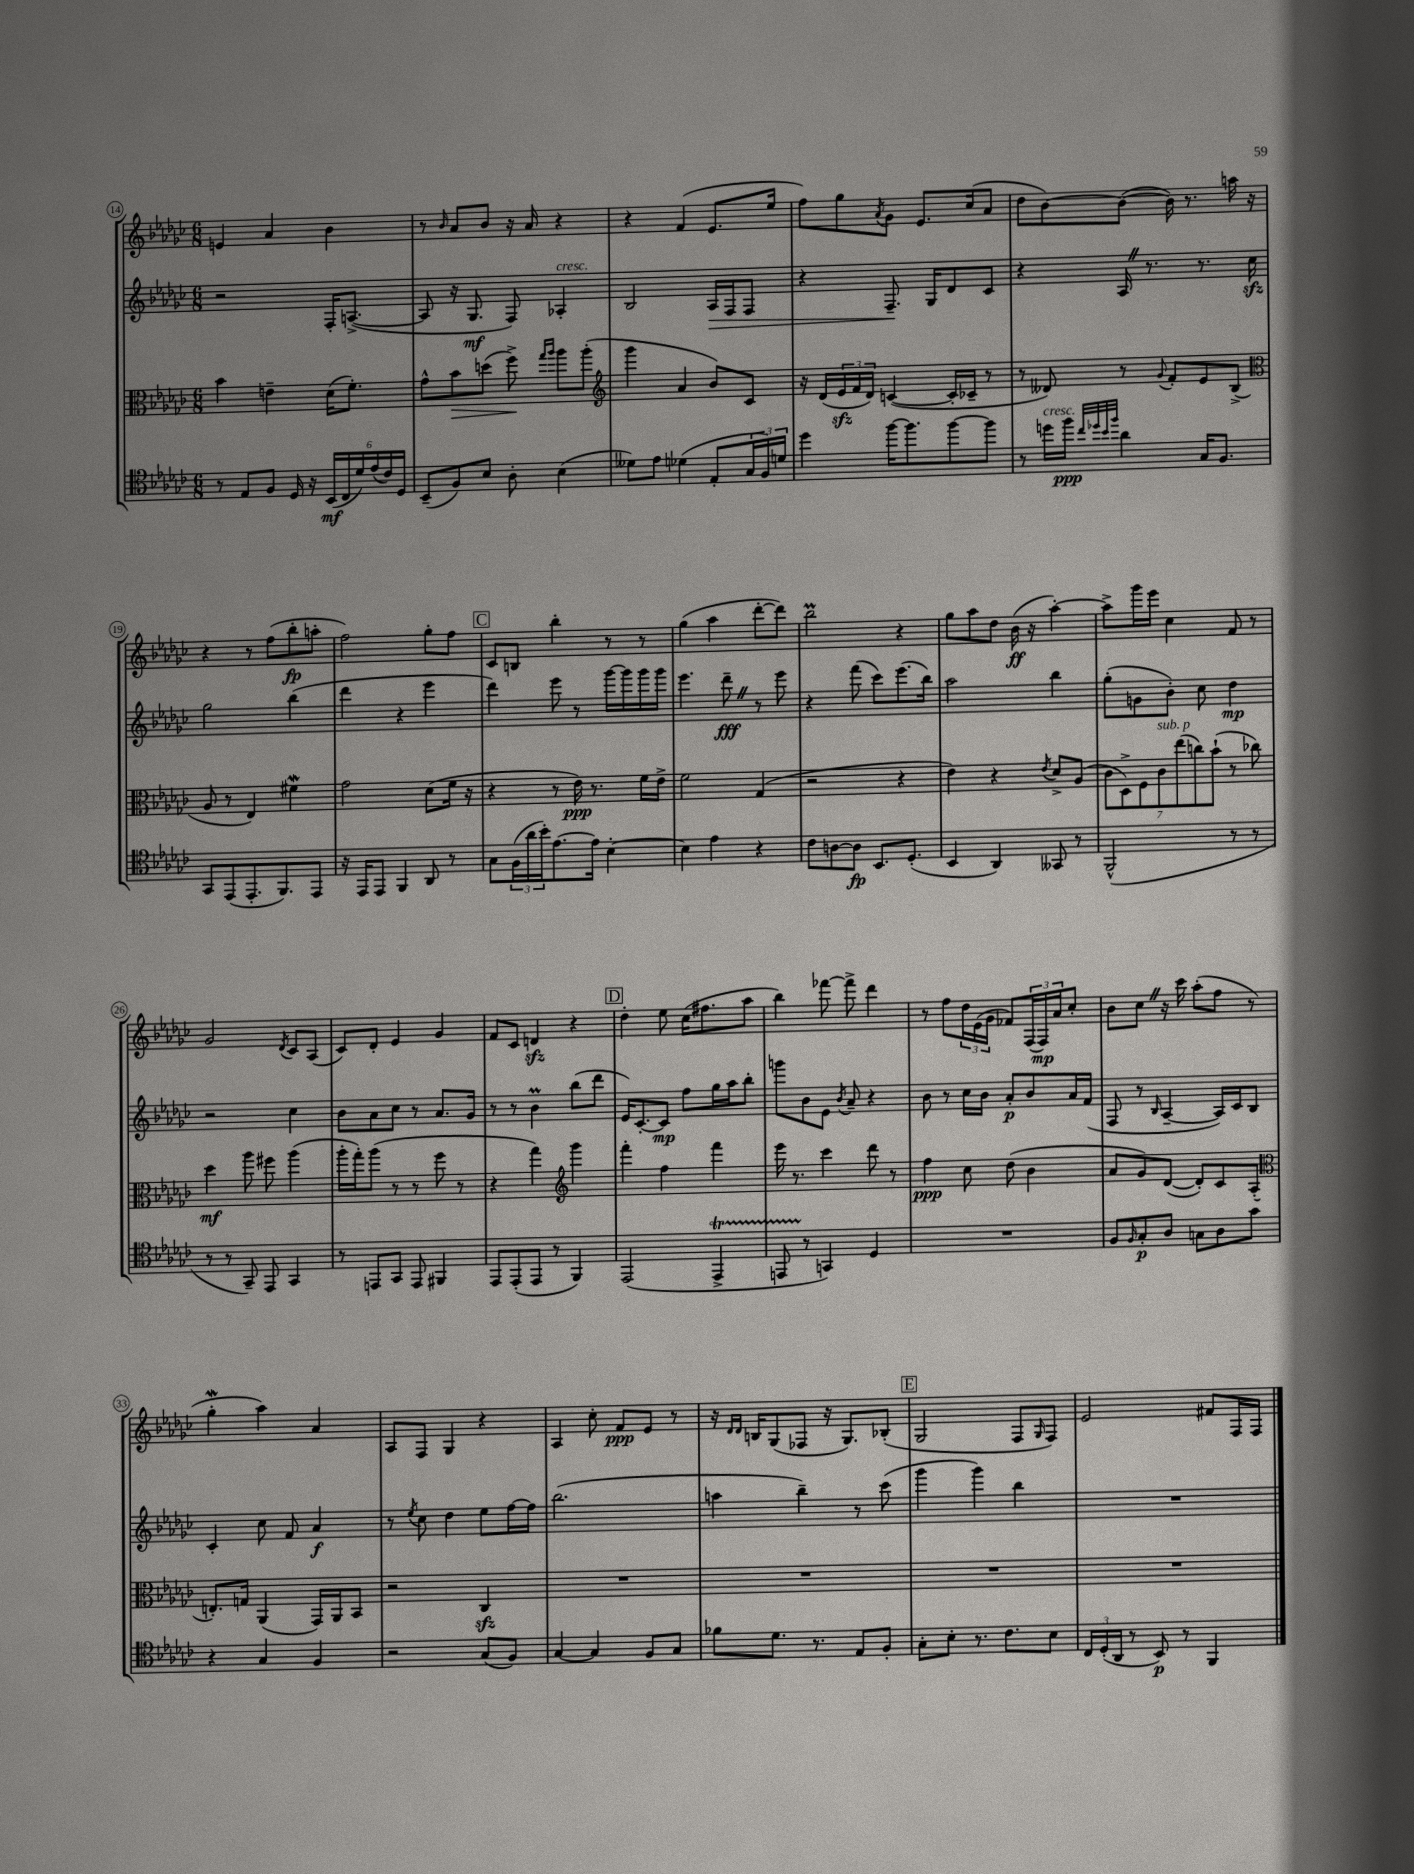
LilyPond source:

<<
\new StaffGroup <<
\new Staff = "s0" {
    \clef treble \key ges \major \numericTimeSignature \time 6/8
    e'4 aes'4 bes'4 |
    r8 \grace { bes'16 } aes'8 bes'8 r16 aes'16 r4 |
    r4 f'4( ees'8. ees''16 |
    f''8) ges''8 \acciaccatura { aes'8 } ges'8 ees'8. ces''16( aes'8 |
    des''8 bes'8~) bes'8~( bes'16) r8. a''16 r16 |
    r4 r8 f''8( bes''8-.\fp a''8-. |
    f''2) ges''8-. f''8 |
    \mark \markup { \box "C" } ces'8 b8 bes''4-. r8 r8 |
    ges''4( aes''4 des'''8~-. des'''8) |
    bes''2\prall r4 |
    ges''8 aes''8 des''8 bes'16\ff( r16 aes''4~-.) |
    aes''8-> ges'''16 ees'''16 ces''4 f'8 r8 |
    ges'2 \acciaccatura { des'8 } ces'8 aes8( |
    ces'8) des'8-. ees'4 ges'4 |
    f'8 ces'8 d'4\sfz r4 |
    \mark \markup { \box "D" } des''4-. ees''8 ces''16( fis''8. aes''8 |
    bes''4) fes'''8~ fes'''8-> des'''4 |
    r8 f''8 \tuplet 3/2 { des''16 ees'16( ges'16 } fes'8) \tuplet 3/2 { f16( f16\mp) aes'16 } ces''8-. |
    bes'8 ces''8 \once \override BreathingSign.text = \markup { \musicglyph "scripts.caesura.straight" } \breathe r16 ces'''16 aes''8-.( f''8 r8 |
    ges''4-.\mordent aes''4) aes'4 |
    aes8 f8 ges4 r4 |
    aes4 ces''8-. f'8\ppp ees'8 r8 |
    r16 \grace { des'16 des'16 } b16 ges8( fes8 r16 ges8.) bes8-.( |
    \mark \markup { \box "E" } ges2 f8 \grace { ges16 } f8) |
    ees'2 fis'8 f16 f16 \bar "|." |
}
\new Staff = "s1" {
    \clef treble \key ges \major \numericTimeSignature \time 6/8
    r2 f16-. a8.~->( |
    a8 r16 ges8.\mf f8) aes4-.^\markup { \italic "cresc." } |
    bes2 aes16\> f16 f8 |
    r4 f8.--\! ges16 des'8 ces'8 |
    r4 aes16 \once \override BreathingSign.text = \markup { \musicglyph "scripts.caesura.straight" } \breathe r8. r8. ces''16\sfz |
    ges''2 bes''4( |
    des'''4 r4 ees'''4 |
    \mark \markup { \box "C" } des'''4) ees'''8 r8 ges'''16~ ges'''16 ges'''16 ges'''16 |
    ees'''4. des'''8--\fff \once \override BreathingSign.text = \markup { \musicglyph "scripts.caesura.straight" } \breathe r8 ees'''8 |
    r4 f'''8( ces'''8) ees'''8.( bes''16) |
    aes''2 bes''4 |
    ges''8-.( g'8 bes'8-.) ces''8 des''4\mp |
    r2 ces''4 |
    bes'8 aes'8 ces''8 r8 aes'8. ges'16 |
    r8 r8 bes'4\prall bes''8( des'''8 |
    \mark \markup { \box "D" } ees'16) ces'8.~-. ces'8\mp f''8 ges''16 aes''16 bes''8-. |
    g'''8 bes'8 ees'8 \acciaccatura { bes'8 } aes'8-- r4 |
    bes'8 r8 ces''16 bes'16 aes'8-.\p bes'8 aes'16 f'16( |
    f8 r8 \grace { bes16 } aes4~-- aes16) ces'16 bes8 |
    ces'4-. ces''8 f'8 aes'4\f |
    r8 \acciaccatura { ees''8 } ces''8 des''4 ees''8 f''16~ f''16 |
    bes''2.( |
    a''4 bes''4--) r8 ces'''8( |
    \mark \markup { \box "E" } ges'''4 ges'''4) bes''4 |
    R2. \bar "|." |
}
\new Staff = "s2" {
    \clef alto \key ges \major \numericTimeSignature \time 6/8
    bes'4 e'4-- des'16( f'8.-.) |
    ges'8-^ bes'8\> d''8( f''8->\!) \grace { ges''16 aes''16 } aes''8 aes''8-.( |
    \clef treble ges'''4 aes'4 bes'8) ces'8 |
    r16 des'16( \tuplet 3/2 { ees'16\sfz f'16 des'16) } c'4~( c'16-. ces'16-- r8 |
    r8 deses'8) r8 \appoggiatura { ges'8 } f'8-. ees'8 bes8->( |
    \clef alto aes8 r8 ees4) fis'4\mordent |
    ges'2 des'8( f'16 r16 |
    \mark \markup { \box "C" } r4 r8 ees'16\ppp) r8. f'16 ees'16-> |
    f'2 ges4( |
    r2 r4 |
    ees'4) r4 \acciaccatura { ees'8 } des'8-> aes8( |
    \tuplet 7/4 { ces'8 des8->) f8 ces'8^\markup { \italic "sub. p" } ees''8( c''8) bes'8-!( } r8 ces''8) |
    des''4\mf aes''8 fis''8 aes''4( |
    aes''16-. ges''16-.) aes''8( r8 r8 f''8 r8 |
    r4 ges''4) \clef treble ges'''4 |
    \mark \markup { \box "D" } f'''4-. f''4 f'''4 |
    ees'''16 r8. ces'''4 des'''8 r8 |
    f''4\ppp ces''8 des''8( bes'4 |
    aes'8 ges'8) des'8~( des'8-.) ces'8 aes8-.( |
    \clef alto e8.-.) g16 aes,4( ges,16) aes,16 bes,8 |
    r2 ces4\sfz |
    R2. |
    R2. |
    \mark \markup { \box "E" } R2. |
    R2. \bar "|." |
}
\new Staff = "s3" {
    \clef tenor \key ges \major \numericTimeSignature \time 6/8
    r8 ees8 f8 des16 r16 \tuplet 6/4 { bes,16\mf( ces16 des'16) ees'16( ces'16) des16 } |
    bes,8--( f8) bes8 aes8-. bes4( |
    deses'8) ees'8 des'4( ees8-. \tuplet 3/2 { ges16 f16) d'16 } |
    des''4 f''16~ f''8. f''8~ f''8 |
    r8 d''16^\markup { \italic "cresc." } f''16\ppp \grace { ces''32 des''32 bes'32 f''32 } aes'4 ges16 f8. |
    ges,8 ees,8( ees,8.-. f,8.) ees,8 |
    r16 ees,16 ees,8 f,4 aes,8 r8 |
    \mark \markup { \box "C" } ges8 \tuplet 3/2 { f16( aes'16 bes'16-.) } ees'8.~ ees'16 bes4~-. |
    bes4 ees'4 r4 |
    ces'8 a8~ a8\fp bes,8. des8.-.( |
    bes,4 aes,4) geses,8 r8 |
    f,2-^( r8 r8 |
    r8 r8 ges,8--) ees,8 ges,4 |
    r8 e,8 ges,8 e,8 fis,4 |
    ees,8 ees,8-.( ees,8 r8 f,4) |
    \mark \markup { \box "D" } ees,2( ees,4->\startTrillSpan |
    e,8 r8\stopTrillSpan g,4) des4 |
    R2. |
    f8 \grace { f16 } ges8-.\p aes8 g8 aes8 ges'8 |
    r4 ges4 f4 |
    r2 ges8( f8) |
    ges4~ ges4 f8 ges8 |
    fes'8 des'8. r8. ees8 f8-. |
    \mark \markup { \box "E" } ges8-. bes8-. r8. ces'8. bes8 |
    \tuplet 3/2 { ces16 des16-.( aes,16 } r8 bes,8\p) r8 f,4 \bar "|." |
}
>>
>>
\layout { \context { \Score currentBarNumber = #14 \override BarNumber.stencil = #(make-stencil-circler 0.1 0.3 ly:text-interface::print) } }
